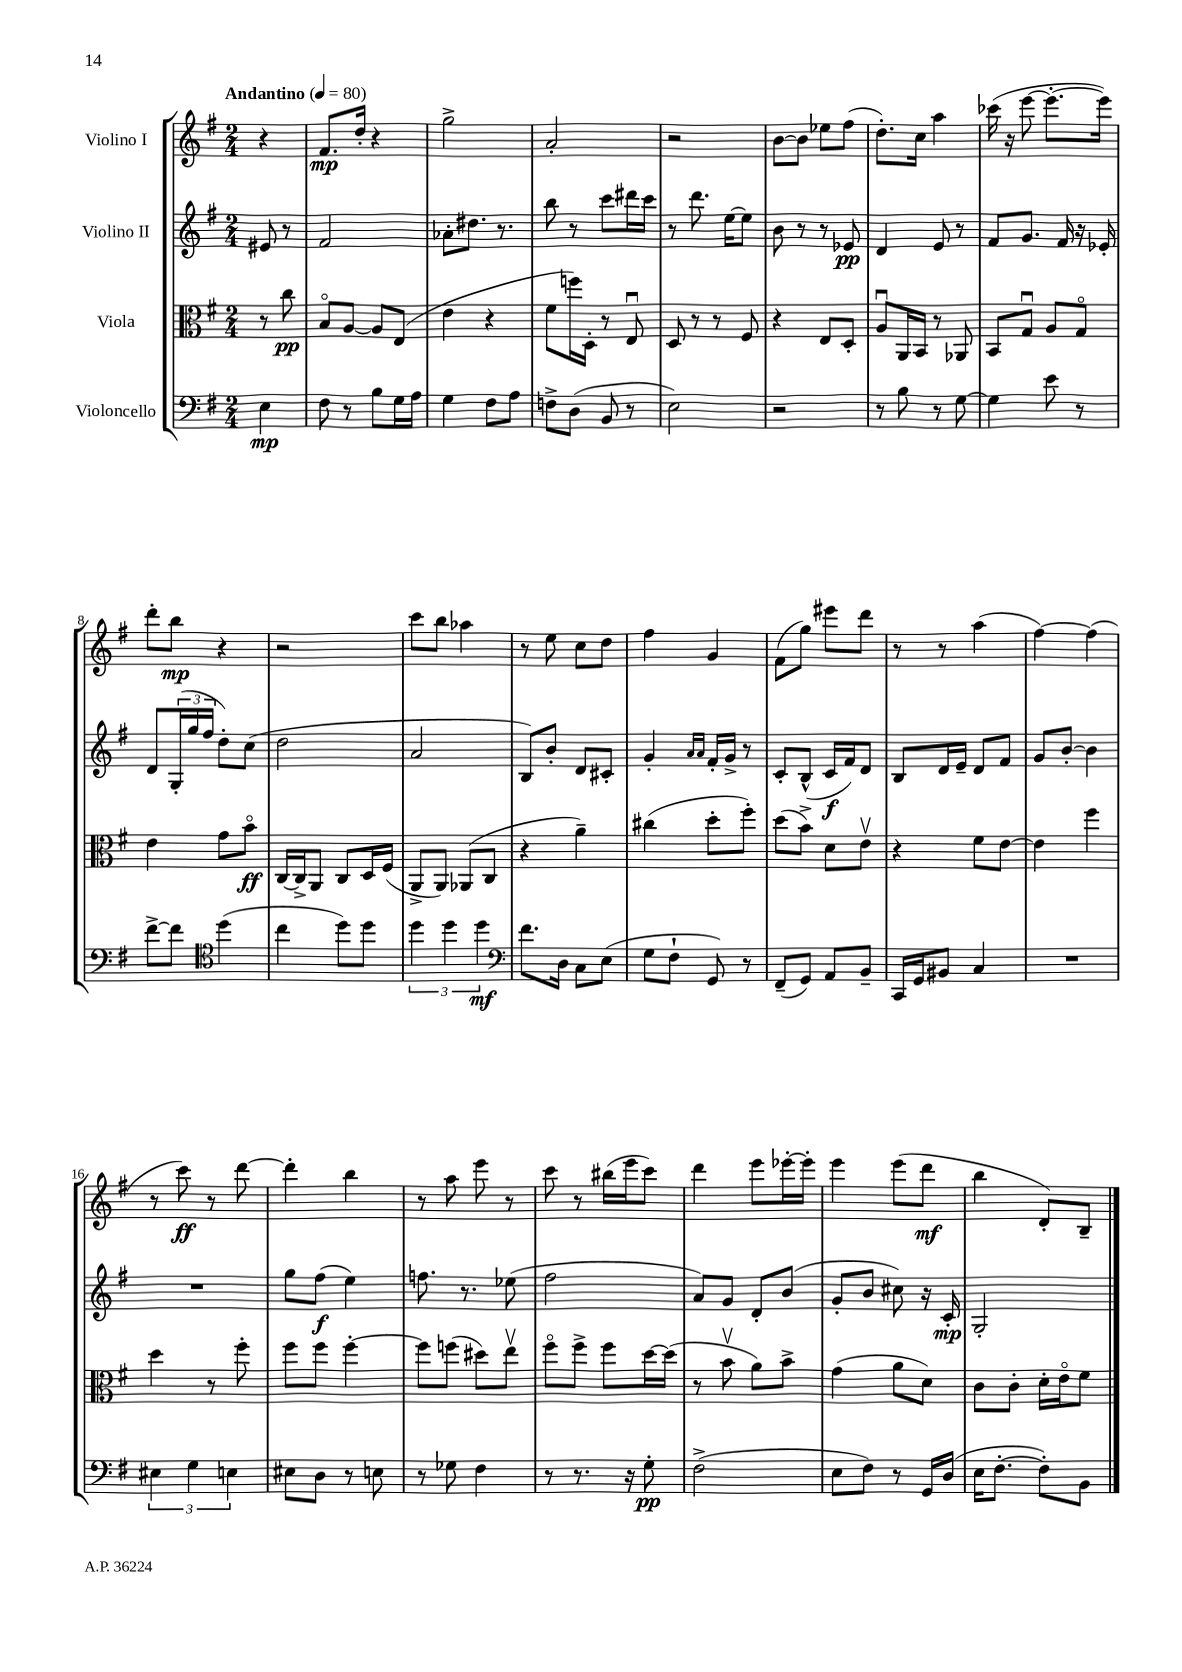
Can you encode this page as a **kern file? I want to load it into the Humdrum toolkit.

**kern	**kern	**kern	**kern
*staff4	*staff3	*staff2	*staff1
*clefF4	*clefC3	*clefG2	*clefG2
*k[f#]	*k[f#]	*k[f#]	*k[f#]
*M2/4	*M2/4	*M2/4	*M2/4
*MM80	*MM80	*MM80	*MM80
4E	8r	8e#	4r
.	8cc	8r	.
=	=	=	=
8F#	8Bo	2f#	8.f#
8r	[8A	.	.
.	.	.	16dd'
8B	8A]	.	4r
16G	(8E	.	.
16A	.	.	.
=	=	=	=
4G	4e	8a-'	2gg^
.	.	8.dd#	.
8F#	4r	.	.
.	.	8.r	.
8A	.	.	.
=	=	=	=
8F^	8f#	8bb	2a'
(8D	16ff)	8r	.
.	16D'	.	.
8BB	8r	8ccc	.
8r	8Eu	16ddd#	.
.	.	16ccc	.
=	=	=	=
2E)	8D	8r	2r
.	8r	8.ddd	.
.	8r	.	.
.	.	[16ee	.
.	8F#	8ee]	.
=	=	=	=
2r	4r	8b	[8b
.	.	8r	8b]
.	8E	8r	8ee-
.	8D'	8e-	(8ff#
=	=	=	=
8r	8Au	4d	8.dd')
8B	16AA	.	.
.	16BB	.	16cc
8r	8r	8e	4aa
[8G	8AA-	8r	.
=	=	=	=
4G]	8BB	8f#	(16ccc-
.	.	.	16r
.	8Gu	8.g	[8eee
8e	8A	.	8.eee'_
.	.	16f#	.
8r	8Go	16r	.
.	.	16e-'	16eee])
=	=	=	=
[8f#^	4e	8d	8ddd'
8f#]	.	(24G'	8bb
.	.	24gg	.
.	.	24ff#	.
*clefC4	*	*	*
(4dd	8g	8dd')	4r
.	8bo	(8cc	.
=	=	=	=
4cc	[16C	2dd	2r
.	16C^]	.	.
.	8AA	.	.
8dd)	8C	.	.
8dd	16D	.	.
.	(16F#	.	.
=	=	=	=
6dd	8AA^	2a	8ccc
.	8AA)	.	8bb
6dd	.	.	.
.	(8AA-	.	4aa-
6dd	.	.	.
.	8C	.	.
=	=	=	=
*clefF4	*	*	*
8.f#	4r	8B)	8r
.	.	8b'	8ee
16D	.	.	.
8C	4a~)	8d	8cc
(8E	.	8c#'	8dd
=	=	=	=
8G	(4cc#	4g'	4ff#
8F#`	.	.	.
.	.	16qqa	.
.	.	16qqa	.
8GG)	8dd'	16f#'	4g
.	.	16g^	.
8r	8ff#')	8r	.
=	=	=	=
(8FF#~	(8dd	8c'	(8f#
8GG)	8b^)	(8B^^	8gg)
8AA	8d	16c	8eee#
.	.	16f#)	.
8BB~	8ev	8d	8ddd
=	=	=	=
16CC	4r	8B	8r
16GG	.	.	.
8BB#	.	16d	8r
.	.	16e~	.
4C	8f#	8d	(4aa
.	[8e	8f#	.
=	=	=	=
2r	4e]	8g	[4ff#)
.	.	[8b'	.
.	4ff#	4b]	(4ff#]
=	=	=	=
6E#	4dd	2r	8r
.	.	.	8ccc)
6G	.	.	.
.	8r	.	8r
6E	.	.	.
.	8ff#'	.	[8ddd
=	=	=	=
8E#	8ff#	8gg	4ddd']
8D	8ff#	(8ff#	.
8r	[4ff#'	4ee)	4bb
8E	.	.	.
=	=	=	=
8r	8ff#]	8.ff	8r
8G-	(8ff	.	8aa
.	.	8.r	.
4F#	8dd#)	.	8eee
.	8eev	(8ee-	8r
=	=	=	=
8r	8ff#o	2ff#	8ccc
8.r	8ff#^	.	8r
.	8ff#	.	(16bb#
16r	.	.	16eee
8G'	[16dd	.	8ccc)
.	(16dd]	.	.
=	=	=	=
(2F#^	8r	8a)	4ddd
.	8bv	8g	.
.	8a)	8d'	8eee
.	8b^	(8b	[16eee-'
.	.	.	16eee-']
=	=	=	=
8E	(4g	8g'	4eee
8F#)	.	8b	.
8r	8a	8cc#)	(8eee
16GG	8d)	16r	8ddd
(16D	.	16c'	.
=	=	=	=
16E	8c	2G'	4bb
[8.F#'	.	.	.
.	8c'	.	.
8F#'])	16d'	.	8d')
.	16eo	.	.
8BB	8f#	.	8B~
==	==	==	==
*-	*-	*-	*-
